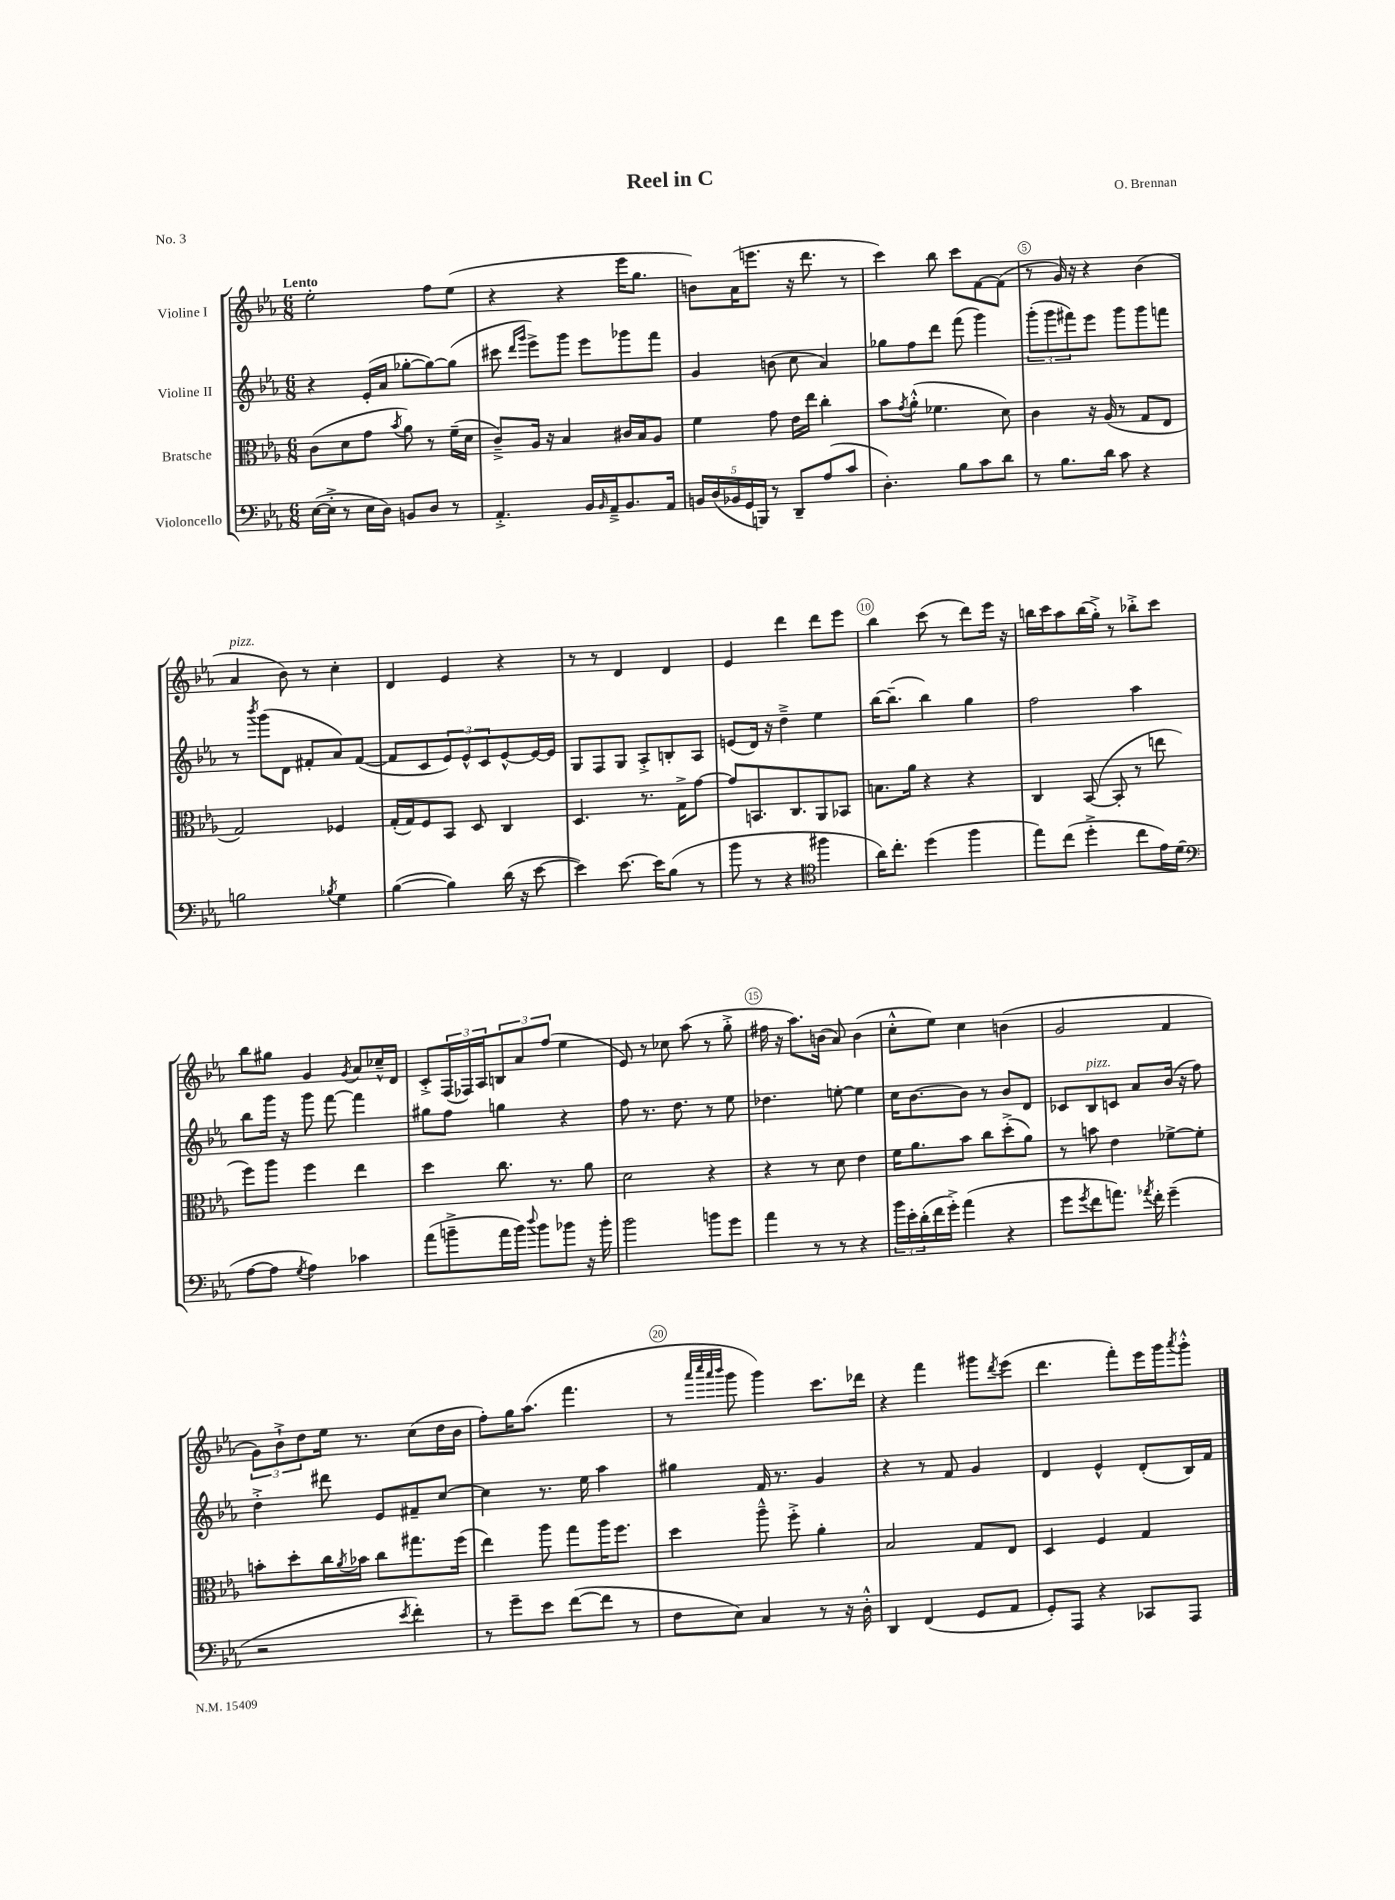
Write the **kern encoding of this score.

**kern	**kern	**kern	**kern
*part4	*part3	*part2	*part1
*staff4	*staff3	*staff2	*staff1
*I"Violoncello	*I"Bratsche	*I"Violine II	*I"Violine I
*clefF4	*clefC3	*clefG2	*clefG2
*k[b-e-a-]	*k[b-e-a-]	*k[b-e-a-]	*k[b-e-a-]
*M6/8	*M6/8	*M6/8	*M6/8
=1	=1	=1	=1
!	!	!	!LO:TX:a:B:t=Lento
([16E-\LL	(8c\L	4r	2ee-'\
16E-'^\JJ]	.	.	.
8r	8d\	.	.
16E-\LL	8g\J	(16e-'/LL	.
16D\JJ)	.	16a-/JJ	.
.	8qb-/	.	.
8BBn/L	8a-\)	[8gg-X'\L	.
8D/J	8r	8gg-\_)	8ff\L
8r	(16f~\LL	(8gg-\J]	(8ee-\J
.	16d\JJ	.	.
=2	=2	=2	=2
4.AA-'^/	8c~^/L)	8ccc#X\	4r
.	.	16qqddd/LL	.
.	.	16qqggg/JJ	.
.	16A-/Jk	8eee-^\L)	.
.	16r	.	.
.	4B-/	8ggg\J	4r
16BB-/LL	.	8eee-\L	.
16qqBB-/	.	.	.
16AA-~^/J	.	.	.
8.BB-/	16c#X/LL	8ggg-X\	16eee-\KL
.	16B-/J	.	8.gg\J
.	8A-/J	8fff\J	.
16AA-/Jk	.	.	.
=3	=3	=3	=3
20BBn/LL	4f\	4g/	8bn\L)
(20D/	.	.	.
20BB-X/	.	.	.
.	.	.	(16a-\K
20GG/	.	.	.
.	.	.	8.eeen\J
20BBBn/JJ)	.	.	.
8r	8g\	(8bn\	.
8DD~/L	16e-\LL	8cc\	16r
.	16ee-\JJ	.	8.ddd\
(8A-/	4cc'\	4a-/)	.
8c/J	.	.	8r
=4	=4	=4	=4
4.D'\)	8b-\L	8gg-X\L	4ccc\)
.	8qg/	.	.
.	(8a-'^^\J	8ff\	.
.	4.f-X\	8ddd\J	8bb-\
8B-\L	.	(8fff\	8ccc\L
8c\	.	4ggg\)	[8f\
8d\J	8d\)	.	(8f\J]
=5	=5	=5	=5
8r	4c\	(12ggg'\L	8r
.	.	12ggg\	.
8.B-\L	.	.	16g/)
.	.	12fff#X\)	.
.	.	.	16r
.	16r	8eee-\J	4r
16d\Jk	(16A-/	.	.
8c\	8r	8ggg\L	.
4r	8G/L	8ggg\	(4b-\
.	8E-/J	8fffn\J	.
!!LO:LB:g=z
=6	=6	=6	=6
!	!	!	!LO:TX:a:i:t=pizz.
2Bn\	2G/)	8r	4a-/
.	.	8qbbb-/	.
.	.	(8ggg\L	.
.	.	8d\J	8b-\)
.	.	8f#X'/L	8r
8qB-X/	.	.	.
4G\	4F-X/	8a-/)	4cc'\
.	.	([8f#/J	.
=7	=7	=7	=7
([4B-\	(16G'/LL	8f#/L]	4d/
.	16G/J)	.	.
.	8F/	8c/	.
4B-\])	8BB-/J	12e-/)	4e-/
.	.	12e-^^/	.
.	8D/	.	.
.	.	12c/	.
(16d\	4C/	[8e-^^/	4r
16r	.	.	.
[8e-\	.	16e-/L_	.
.	.	16e-/JJ]	.
=8	=8	=8	=8
4e-\])	4.D/	8G/L	8r
.	.	8F/	8r
[8.e-\	.	8G/J	4d/
.	8.r	8A-'^/L	.
16e-\KL]	.	.	.
(8B-\J	.	8Bn'/	4d/
.	16G^\KL	.	.
8r	[8g\J	8A-/J	.
=9	=9	=9	=9
8b-\	8g/L]	(8en/L	4e-/
8r	8.BBn/	16d/Jk)	.
.	.	16r	.
4r	.	4dd~^\	4ddd\
.	8.C/	.	.
*clefC4	*	*	*
4ff#X\	8AA-/	4ee-\	8ddd\L
.	8BB-X/J	.	8eee-\J
=10	=10	=10	=10
16a-\KL)	8.Bn\L	[16bb-\KL	4bb-\
8.cc'\J	.	(8.bb-~\J]	.
.	16a-\Jk	.	.
(4dd\	4r	4bb-\)	(8ccc\
.	.	.	8r
4ff\	4r	4gg\	8ddd\L)
.	.	.	16eee-\Jk
.	.	.	16r
=11	=11	=11	=11
8ee-\L)	4C/	2ff\	16bbn\LL
.	.	.	16ccc\J
(8cc\J	.	.	8aa-\
4dd'^\	([8BB-/	.	(16bb\L
.	.	.	16gg'^\JJ)
.	8BB-'/]	.	8r
8cc\L	8r	4aa-\	8bb-X'^\L
16e-\L)	8een\	.	8ccc\J
(16d\JJ	.	.	.
!!LO:LB:g=z
=12	=12	=12	=12
*clefF4	*	*	*
[8A-\L	8ff\L)	8bb-\L	8bb-\L
8A-\J]	8aa-\J	16ggg\Jk	8gg#X\J
.	.	16r	.
8qG/	.	.	.
4A-\)	4ff\	8ggg\	4g/
.	.	[8fff\	.
.	.	.	8qg/
4c-X\	4ee-\	4fff\]	8a-/L
.	.	.	16cc-X~^^/L
.	.	.	16d/JJ
=13	=13	=13	=13
(8a-\L	4dd\	8gg#X\L	8c'^/L
8bn~^\	.	8ff\J	(24F/L
.	.	.	24F-X/)
.	.	.	24A-/J
16a-\L	8.cc\	4ggn\	12Bn/
16b\JJ)	.	.	.
.	.	.	12a-/
8qqdd/	.	.	.
8b\L	.	.	.
.	.	.	(12ff/J
.	8.r	.	.
8b-X\J	.	4r	4ee-\
16r	8a-\	.	.
16b-'\	.	.	.
=14	=14	=14	=14
2b-\	2d\	8ff\	8e-/)
.	.	8.r	8r
.	.	.	8cc-X\
.	.	8.dd\	.
.	.	.	(8aa-\
8bn\L	4r	8r	8r
8g\J	.	8ee-\	8gg'^\
=15	=15	=15	=15
4a-\	4r	4.dd-X\	16ff#X\
.	.	.	16r
.	.	.	8.aa-\L)
8r	8r	.	.
.	.	.	(16bn\Jk
8r	8d\	[8een'\	8a-/)
4r	4e-\	4ee\]	(4b\
=16	=16	=16	=16
24b-\LL	16f\KL	16cc\KL	8cc'^^\L
24e-'\	.	.	.
.	8.a-\	[8.b-\	.
(24d'\	.	.	.
16f\	.	.	8ee-\J)
16g'^\JJ)	.	.	.
(4a-\	8b-\J	8b-\J]	4cc\
.	8cc\L	8r	.
4r	(8dd'^\	8b-/L	(4bn\
.	8a-\J)	8d/J	.
=17	=17	=17	=17
8g\L	8r	8c-X/L	2g/
8qg/	.	.	.
!	!	!LO:TX:a:i:t=pizz.	!
8f\	8bn\	8B-/	.
8.an\J)	4e-\	8cn/J	.
.	.	8a-/L	.
8qa-X/	.	.	.
16f'\	.	.	.
(4g~\	[8f-X^\L	(16b-/Jk	4f/
.	.	16r	.
.	8f-'\J]	8ff\)	.
!!LO:LB:g=z
=18	=18	=18	=18
2r	8bn'\L	4dd'^\	12g\L)
.	.	.	12b-`^\
.	8dd'\	.	.
.	.	.	12dd\
.	16cc\L	8ddd#X\	16ee-\Jk
.	8qa-/	.	.
.	16b-X\JJ	.	8.r
.	8cc\L	8e-/L	.
8qe-/	.	.	.
4f'\)	8.gg#X\	8f#X~/	(8cc\L
.	.	[8cc/J	16dd\L
.	(16ff\Jk	.	16b-\JJ
=19	=19	=19	=19
8r	4ee-\)	4cc\]	8ff'\L)
8g~\L	.	.	16gg\K
.	.	.	(8.aa-\J
8e-\J	8aa-\	8.r	.
([8f\L	8gg\L	.	4.fff\
.	.	16ee-\	.
8f\J]	16aa-\K	4aa-\	.
.	8.ff\J	.	.
8r	.	.	.
=20	=20	=20	=20
8F\L	4dd\	4gg#X\	8r
.	.	.	32qqaaa-/LLL
.	.	.	32qqcccc/
.	.	.	32qqaaa-/
.	.	.	32qqbbb-/JJJ
8E-\J)	.	.	8ggg\
4C/	8aa-~^^\	16f/	4ggg\)
.	.	8.r	.
.	8ff'^\	.	.
8r	4a-'\	4g/	8.ccc\L
16r	.	.	.
16D'^^\	.	.	16ddd-X\Jk
=21	=21	=21	=21
4DD/	2B-/	4r	4r
(4FF/	.	8r	4fff\
.	.	8f/	.
8GG/L	8G/L	4g/	8ggg#X\L
.	.	.	8qddd/
8AA-/J	8E-/J	.	(8eee-\J
=22	=22	=22	=22
8GG'/L)	4D/	4d/	4.ddd\
8AAA-/J	.	.	.
4r	4F/	4e-^^/	.
.	.	.	8fff'\L)
8CC-X/L	4G/	(8d'/L	16eee-\L
.	.	.	16ggg\J
.	.	.	8qaaa-/
8AAA-/J	.	16B-/L)	8ggg'^^\J
.	.	16f/JJ	.
==	==	==	==
*-	*-	*-	*-
